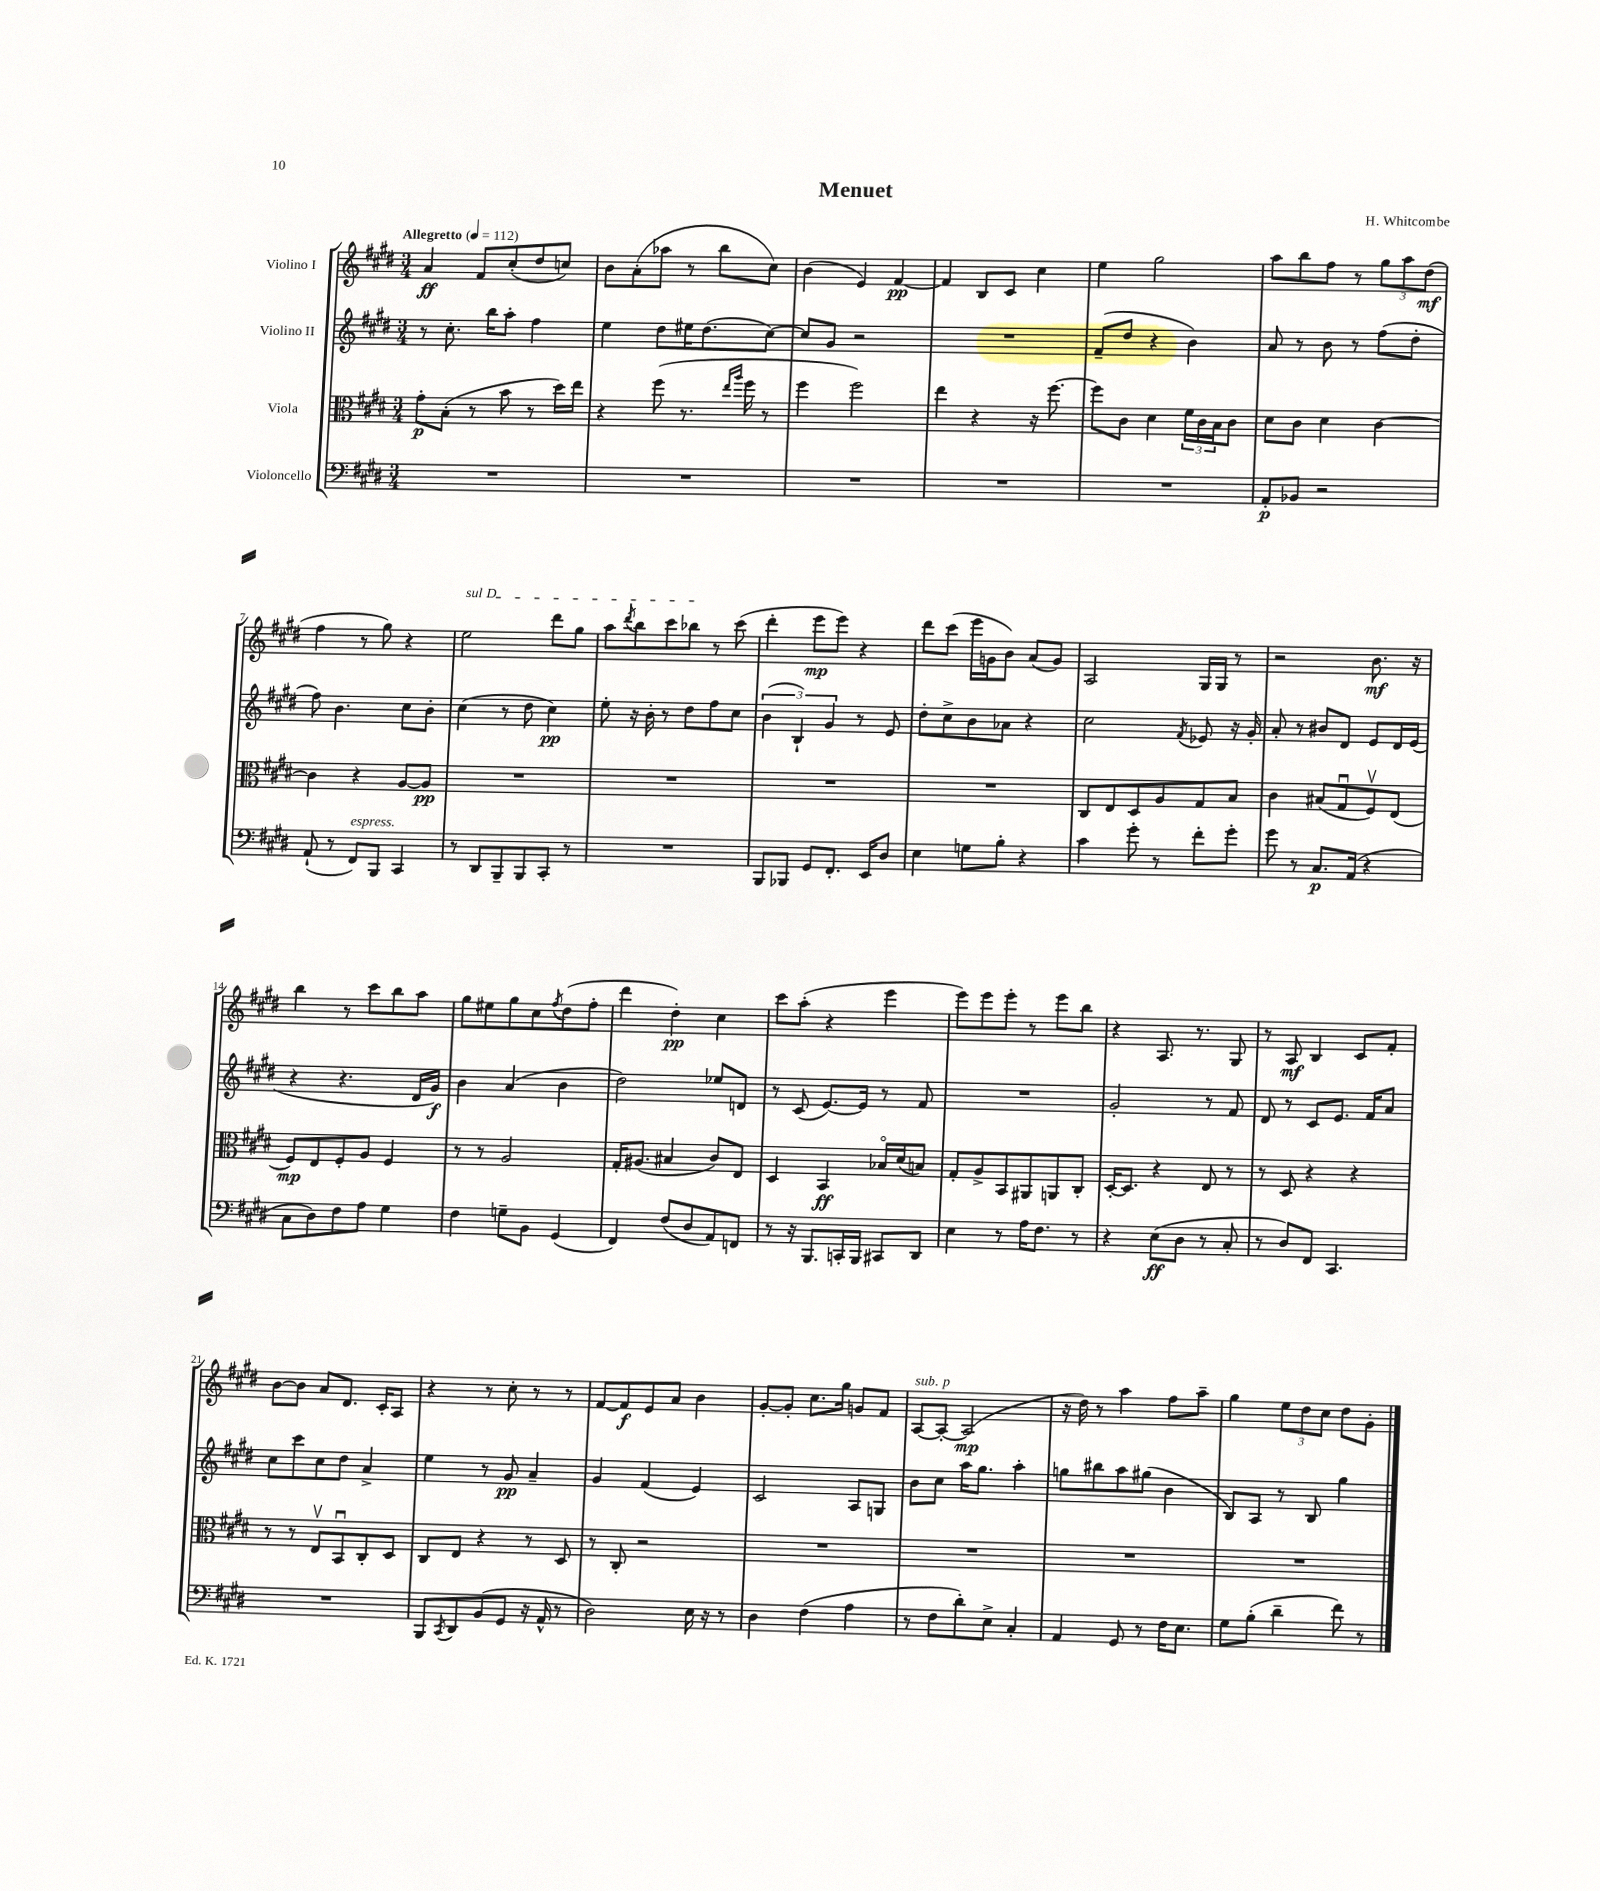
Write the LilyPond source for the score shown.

\header { title = "Menuet" composer = "H. Whitcombe" }
<<
\new StaffGroup <<
\new Staff = "s0" \with { instrumentName = "Violino I" } {
    \clef treble \key e \major \numericTimeSignature \time 3/4 \tempo "Allegretto" 4 = 112
    a'4\ff fis'8 cis''8-.( dis''8 c''8) |
    b'8 a'8-.( aes''8 r8 b''8 cis''8) |
    b'4( e'4) fis'4~\pp |
    fis'4 b8 cis'8 cis''4 |
    e''4 gis''2 |
    a''8 b''8 fis''8 r8 \tuplet 3/2 { gis''8 a''8 dis''8\mf( } |
    fis''4 r8 gis''8) r4 |
    \once \override TextSpanner.bound-details.left.text = \markup { \italic "sul D" } e''2\startTextSpan dis'''8 gis''8 |
    a''8 \acciaccatura { dis'''8 } b''8 cis'''8 bes''8\stopTextSpan r8 cis'''8( |
    dis'''4-. e'''8\mp e'''8) r4 |
    dis'''8 cis'''8( e'''16 g'16 b'8) a'8( g'8) |
    a2 gis16 gis16 r8 |
    r2 b'8.\mf r16 |
    b''4 r8 cis'''8 b''8 a''8 |
    gis''8 eis''8 gis''8 cis''8 \acciaccatura { fis''8 } dis''8( fis''8-. |
    dis'''4 dis''4-.\pp) cis''4 |
    cis'''8 a''8-.( r4 e'''4 |
    e'''8) e'''8 e'''8-. r8 e'''8 b''8 |
    r4 a8. r8. gis8 |
    r8 a8\mf b4 cis'8 fis'8-. |
    b'8~ b'8 a'8 dis'8. cis'16-. a8 |
    r4 r8 cis''8-. r8 r8 |
    fis'8~ fis'8\f e'8 a'8 b'4 |
    gis'8~-. gis'8-. cis''8. gis''16 g'8 fis'8 |
    a8~^\markup { \italic "sub. p" } a8~-. a2\mp( |
    r16 dis''16) r8 a''4 fis''8 a''8-- |
    gis''4 \tuplet 3/2 { e''8 dis''8 cis''8 } dis''8 gis'8-. \bar "|." |
}
\new Staff = "s1" \with { instrumentName = "Violino II" } {
    \clef treble \key e \major \numericTimeSignature \time 3/4
    r8 cis''8.-. b''16 a''8-. fis''4 |
    e''4 dis''8 eis''16 dis''8.( cis''8~) |
    cis''8 gis'8 r2 |
    R2. |
    fis'8--( dis''8 r4 b'4) |
    a'8 r8 b'8 r8 fis''8( dis''8-. |
    fis''8) b'4. cis''8 b'8-. |
    cis''4( r8 dis''8 cis''4\pp) |
    e''8-. r16 b'16-. r8 dis''8 fis''8 cis''8 |
    \tuplet 3/2 { b'4( b4-!) gis'4 } r8 e'8 |
    dis''8-. cis''8-> b'8 aes'8 r4 |
    cis''2 \acciaccatura { fis'8 } ees'8 r16 gis'16-. |
    a'8-. r8 bis'8 dis'8 e'8 dis'16 e'16( |
    r4 r4. dis'16 gis'16\f) |
    b'4 a'4( b'4 |
    dis''2) ees''8 d'8 |
    r8 cis'8( e'8.~) e'16 r8 fis'8 |
    R2. |
    gis'2-. r8 fis'8 |
    dis'8 r8 cis'8 e'8. fis'16 a'8 |
    cis''8 cis'''8 cis''8 dis''8 a'4-> |
    e''4 r8 gis'8\pp a'4-- |
    gis'4 fis'4( e'4) |
    cis'2 a8 g8 |
    b'8 cis''8 a''16 gis''8. a''4-. |
    g''8 bis''8 a''8 gis''8( b'4 |
    b8) a8 r8 b8 gis''4 \bar "|." |
}
\new Staff = "s2" \with { instrumentName = "Viola" } {
    \clef alto \key e \major \numericTimeSignature \time 3/4
    gis'8-.\p b8-.( r8 b'8 r8 dis''16) e''16 |
    r4 fis''8( r8. \grace { e''16 a''16 } fis''16 r8 |
    fis''4 fis''2) |
    e''4 r4 r16 fis''8.~ |
    fis''8 cis'8 dis'4 \tuplet 3/2 { fis'16 cis'16 b16 } cis'8 |
    dis'8 cis'8 dis'4 cis'4~ |
    cis'4 r4 a8~ a8\pp |
    R2. |
    R2. |
    R2. |
    R2. |
    cis8 e8 dis8 a8 gis8 b8 |
    cis'4 bis8( gis8\downbow fis8\upbow) e8( |
    fis8\mp) e8 fis8-. a8 fis4 |
    r8 r8 a2 |
    gis16-. ais8.( bis4 cis'8) e8 |
    dis4 b,4\ff bes16\flageolet dis'16( b8) |
    gis8-. a8-> b,8 ais,8 a,8 cis8-. |
    dis16~-. dis8. r4 e8 r8 |
    r8 dis8 r4 r4 |
    r8 r8 e8\upbow b,8\downbow cis8-. dis8 |
    cis8 e8 r4 r8 dis8 |
    r8 cis8-. r2 |
    R2. |
    R2. |
    R2. |
    R2. \bar "|." |
}
\new Staff = "s3" \with { instrumentName = "Violoncello" } {
    \clef bass \key e \major \numericTimeSignature \time 3/4
    R2. |
    R2. |
    R2. |
    R2. |
    R2. |
    a,8-.\p bes,8 r2 |
    a,8-!( r8 fis,8^\markup { \italic "espress." }) b,,8 cis,4 |
    r8 dis,8 b,,8-- b,,8 cis,8-. r8 |
    R2. |
    b,,8 bes,,8 gis,8 fis,8.-. e,16 dis8 |
    e4 g8 b8-. r4 |
    cis'4 gis'8-. r8 fis'8-. gis'8-. |
    gis'8 r8 cis8.\p a,16( r4 |
    cis8 dis8) fis8 a8 gis4 |
    fis4 g8-- b,8 gis,4( |
    fis,4) fis8( dis8 a,8) f,8 |
    r8 r16 b,,8. c,16-. b,,16 cis,8 dis,8 |
    e4 r8 a16 fis8. r8 |
    r4 e8\ff( dis8 r8 cis8-. |
    r8 dis8) fis,8 cis,4. |
    R2. |
    b,,8 \acciaccatura { cis,8 } dis,8 b,8( gis,8 r16 a,16-^ r8 |
    dis2) e16 r16 r8 |
    dis4 fis4( a4 |
    r8 fis8 dis'8-.) e8-> cis4-. |
    a,4 gis,8 r8 fis16 e8. |
    gis8 b8-.( dis'4-- fis'8) r8 \bar "|." |
}
>>
>>
